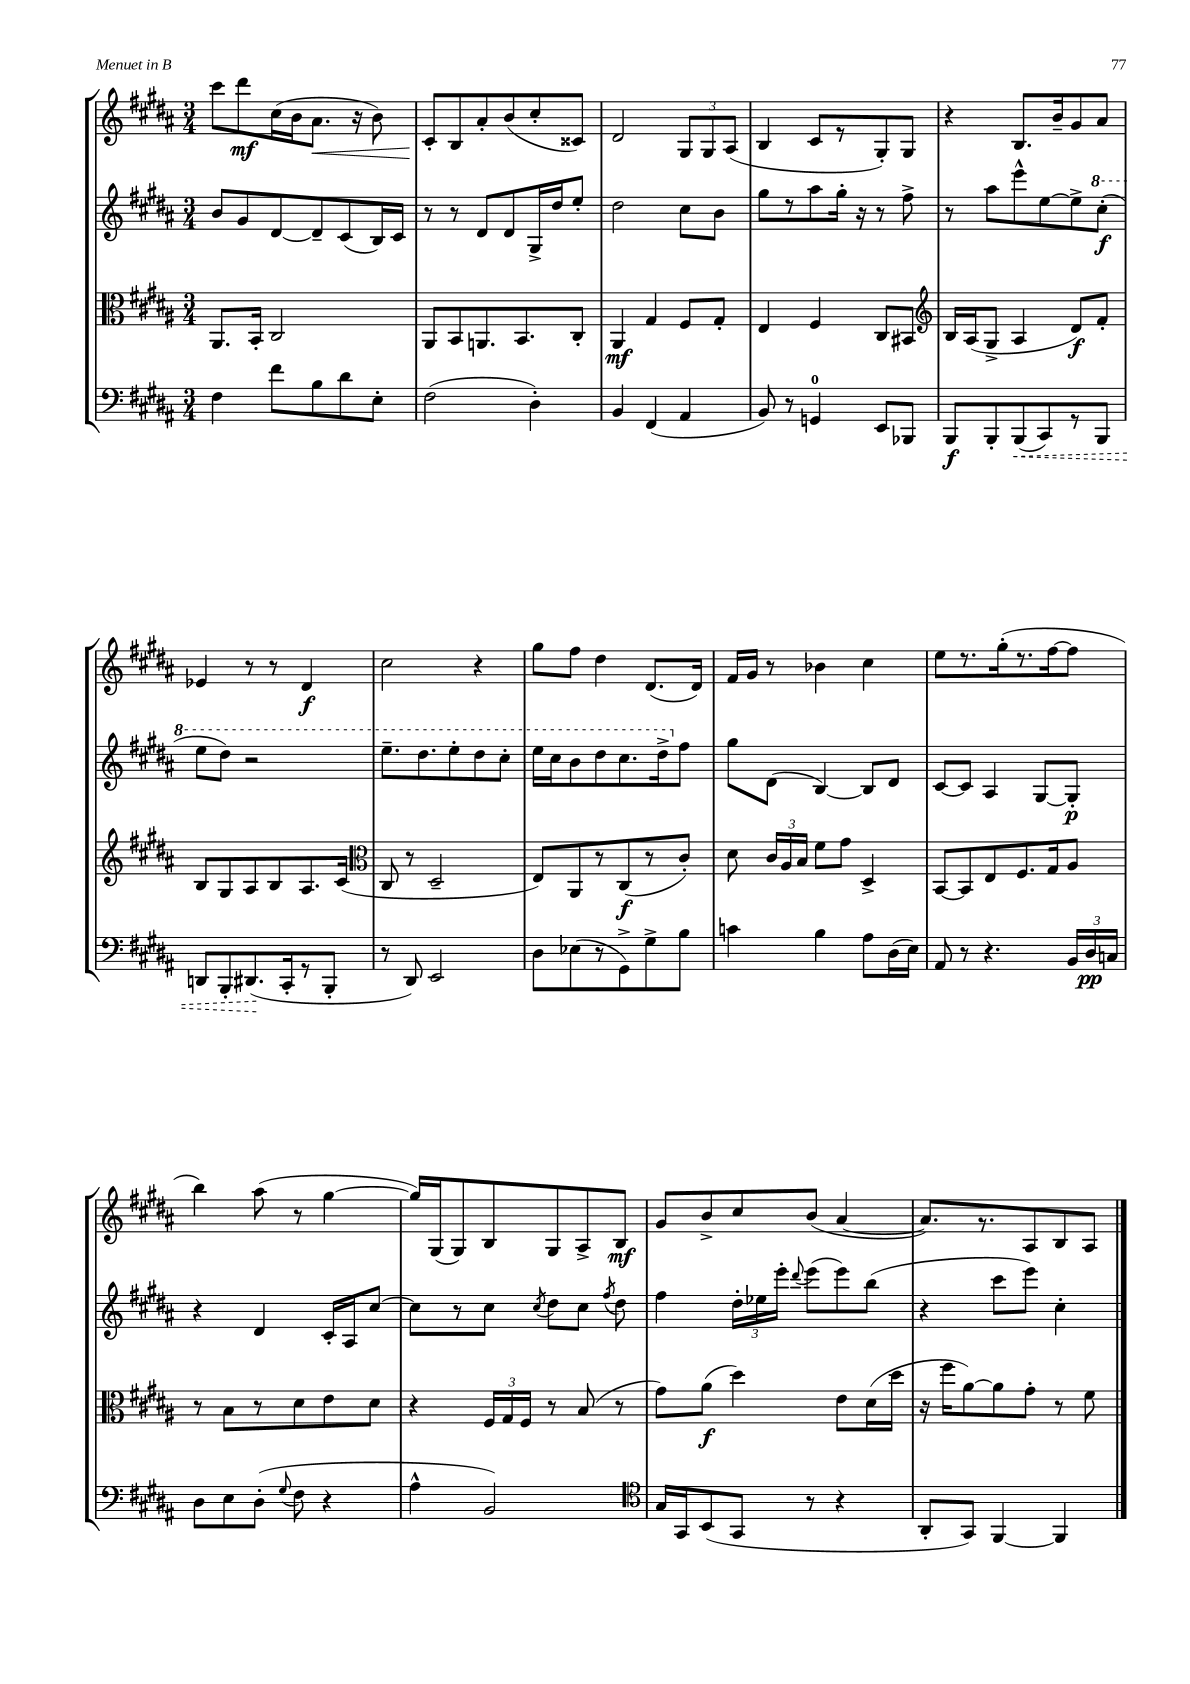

**kern	**kern	**kern	**kern
*staff4	*staff3	*staff2	*staff1
*clefF4	*clefC3	*clefG2	*clefG2
*k[f#c#g#d#a#]	*k[f#c#g#d#a#]	*k[f#c#g#d#a#]	*k[f#c#g#d#a#]
*M3/4	*M3/4	*M3/4	*M3/4
4F#	8.AA#	8b	8ccc#
.	.	8g#	8ddd#
.	16BB'	.	.
8f#	2C#	[8d#	(16cc#
.	.	.	16b
8B	.	8d#~]	8.a#
8d#	.	(8c#	.
.	.	.	16r
8E'	.	16B)	8b)
.	.	16c#	.
=	=	=	=
(2F#	8AA#	8r	8c#'
.	8BB	8r	8B
.	8.AA	8d#	8a#'
.	.	8d#	(8b
.	8.BB	.	.
4D#')	.	16G#^	8cc#'
.	.	16dd#	.
.	8C#'	8ee'	8c##)
=	=	=	=
4BB	4AA#	2dd#	2d#
(4FF#	4G#	.	.
4AA#	8F#	8cc#	12G#
.	.	.	12G#
.	8G#'	8b	.
.	.	.	(12A#
=	=	=	=
8BB)	4E	8gg#	4B
8r	.	8r	.
4GG	4F#	8aa#	8c#
.	.	16gg#'	8r
.	.	16r	.
8EE	8C#	8r	8G#')
8BBB-	8BB#	8ff#^	8G#
=	=	=	=
*	*clefG2	*	*
8BBB	16B	8r	4r
.	(16A#	.	.
8BBB'	8G#^	8aa#	.
(8BBB	4A#	8eee^^	8.B
8CC#)	.	[8ee	.
.	.	.	16b~
8r	8d#)	8ee^]	8g#
8BBB	8f#'	(8ccc#'	8a#
=	=	=	=
8DD	8B	8eee	4e-
8BBB'	8G#	8ddd#)	.
(8.DD#	8A#	2r	8r
.	8B	.	8r
16CC#'	.	.	.
8r	8.A#	.	4d#
8BBB'	.	.	.
.	(16c#	.	.
=	=	=	=
*	*clefC3	*	*
8r	8C#	8.eee~	2cc#
8DD#)	8r	.	.
.	.	8.ddd#	.
2EE	2D#~	.	.
.	.	8eee'	.
.	.	8ddd#	4r
.	.	8ccc#'	.
=	=	=	=
8D#	8E)	16eee	8gg#
.	.	16ccc#	.
(8E-	8AA#	8bb	8ff#
8r	8r	8ddd#	4dd#
8GG#^)	(8C#	8.ccc#	.
8G#^	8r	.	(8.d#
.	.	16ddd#^	.
8B	8c#')	8ff#	.
.	.	.	16d#)
=	=	=	=
4c	8d#	8gg#	16f#
.	.	.	16g#
.	24c#	(8d#	8r
.	24A#	.	.
.	24B	.	.
4B	8f#	[4B)	4b-
.	8g#	.	.
8A#	4D#^	8B]	4cc#
(16D#	.	8d#	.
16E)	.	.	.
=	=	=	=
8AA#	[8BB	[8c#	8ee
8r	8BB]	8c#]	8.r
4.r	8E	4A#	.
.	.	.	(16gg#'
.	8.F#	.	8.r
.	.	[8G#	.
.	16G#	.	[16ff#
24BB	8A#	8G#']	8ff#]
24D#	.	.	.
24C	.	.	.
=	=	=	=
8D#	8r	4r	4bb)
8E	8B	.	.
(8D#'	8r	4d#	(8aa#
8qqG#	.	.	.
8F#	8d#	.	8r
4r	8e	16c#'	[4gg#
.	.	16A#	.
.	8d#	[8cc#	.
=	=	=	=
4A#^^	4r	8cc#]	16gg#])
.	.	.	(16G#
.	.	8r	8G#)
2BB)	24F#	8cc#	8B
.	24G#	.	.
.	24F#	.	.
.	.	8qcc#	.
.	8r	8dd#	8G#
.	(8B	8cc#	8A#^
.	.	8qff#	.
.	8r	8dd#	8B
=	=	=	=
*clefC4	*	*	*
16G#	8g#)	4ff#	8g#
16GG#	.	.	.
(8BB	(8a#	.	8b^
8GG#	4dd#)	24dd#'	8cc#
.	.	24ee-	.
.	.	24eee'	.
.	.	8qqddd#	.
8r	.	(8eee	(8b
4r	8e	8eee)	[4a#
.	(16d#	(8bb	.
.	16dd#	.	.
=	=	=	=
8AA#'	16r	4r	8.a#])
.	16ff#	.	.
8GG#)	[8a#)	.	.
.	.	.	8.r
[4FF#	8a#]	8ccc#	.
.	8g#'	8eee)	8A#
4FF#]	8r	4cc#'	8B
.	8f#	.	8A#
==	==	==	==
*-	*-	*-	*-
